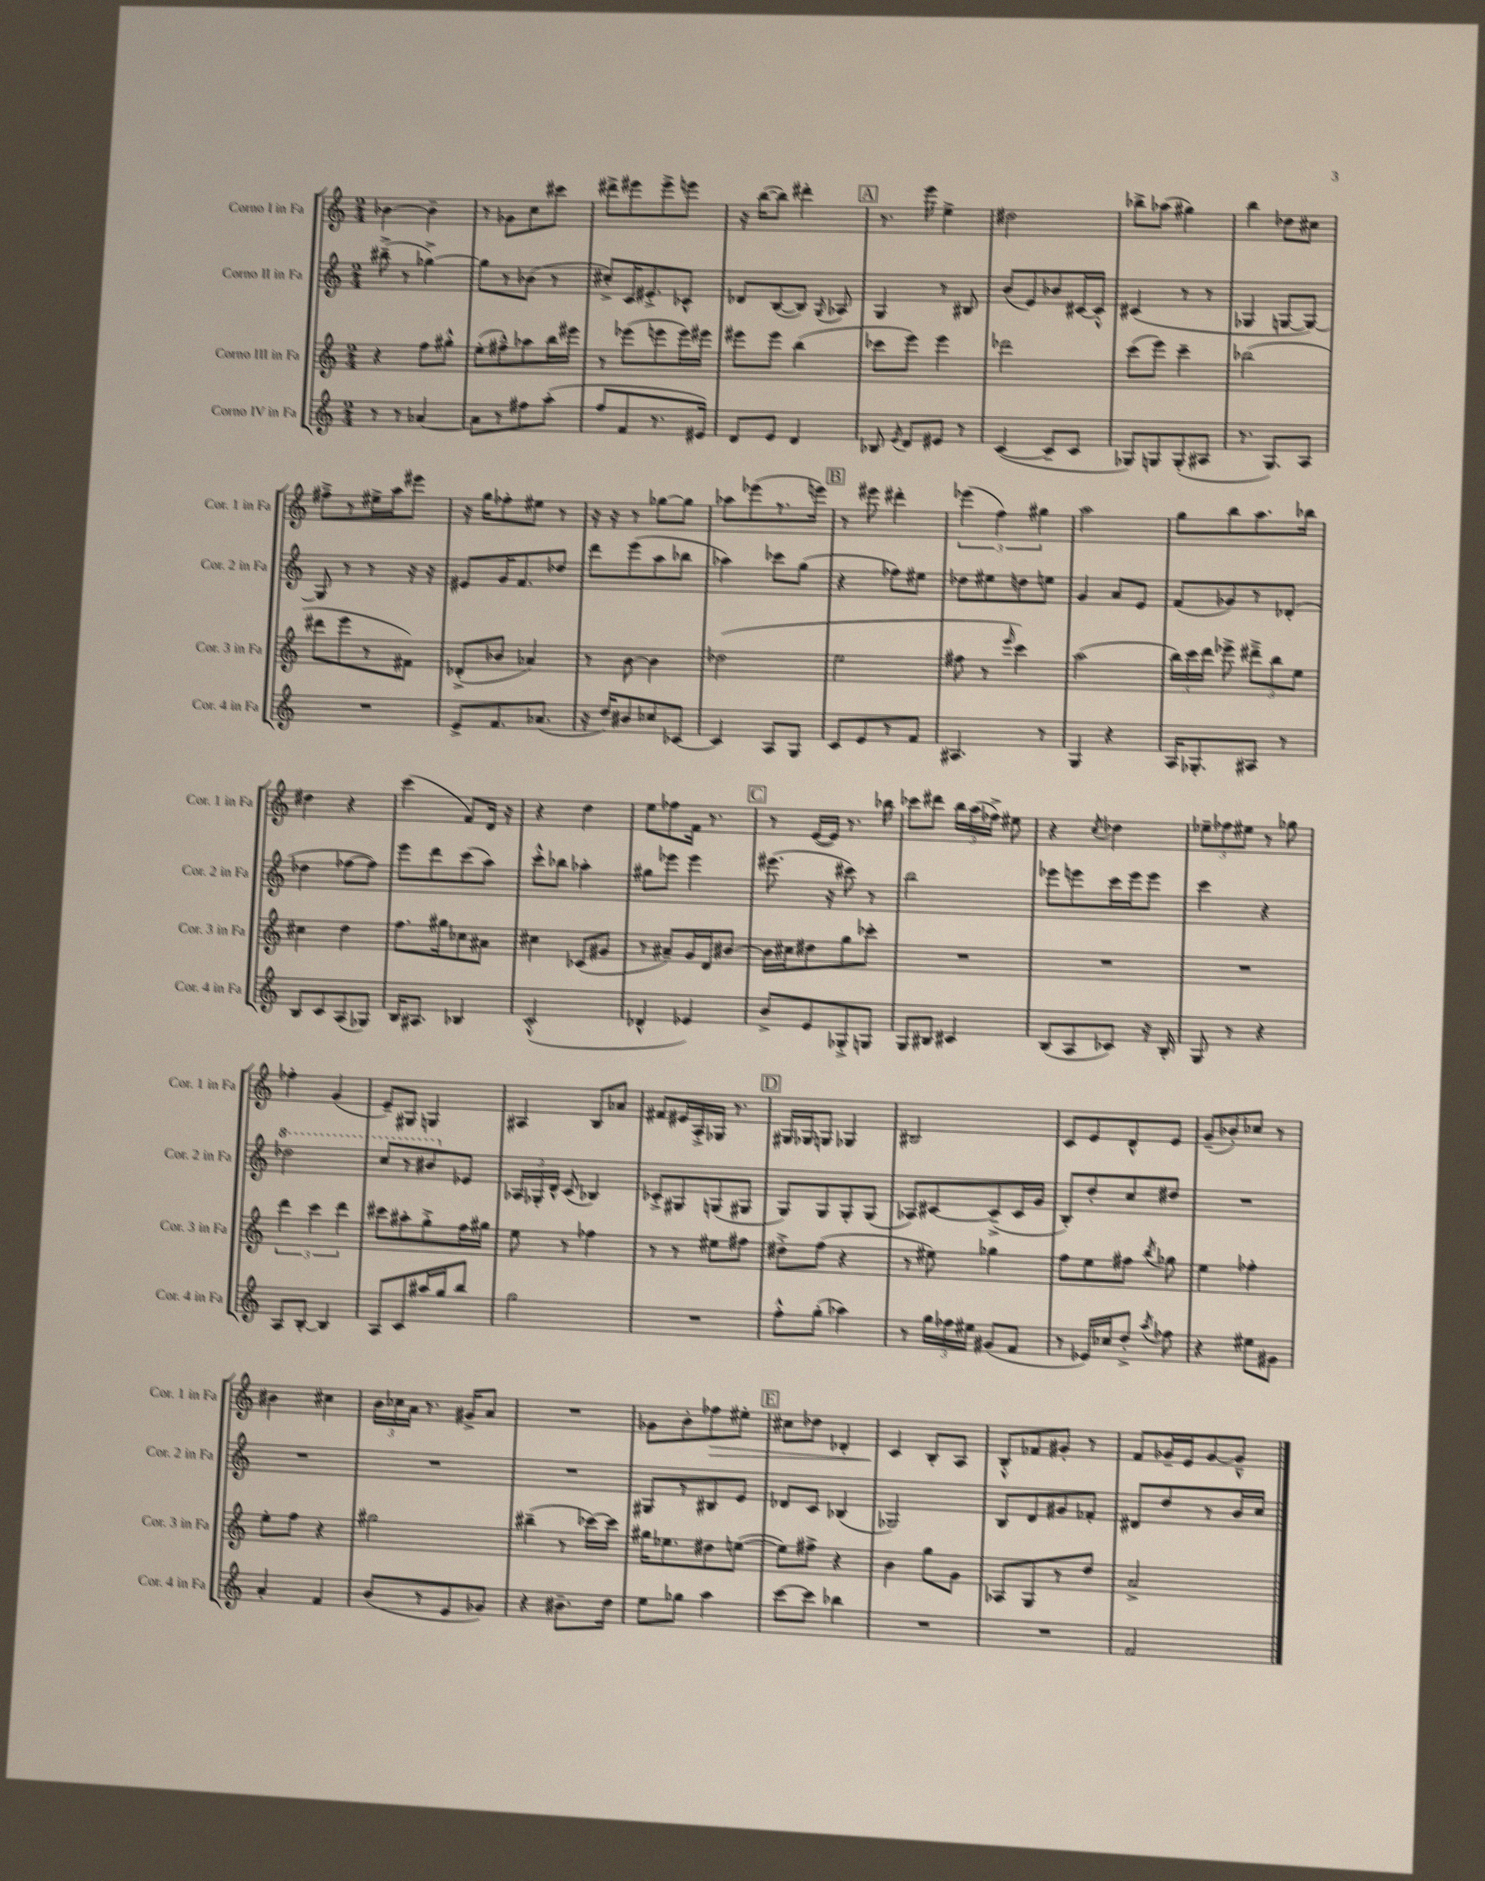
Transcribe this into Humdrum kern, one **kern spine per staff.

**kern	**kern	**kern	**kern	**dynam
*part4	*part3	*part2	*part1	*part1
*staff4	*staff3	*staff2	*staff1	*staff1
*I"Corno IV in Fa	*I"Corno III in Fa	*I"Corno II in Fa	*I"Corno I in Fa	*
*I'Cor. 4 in Fa	*I'Cor. 3 in Fa	*I'Cor. 2 in Fa	*I'Cor. 1 in Fa	*
*clefG2	*clefG2	*clefG2	*clefG2	*
*k[]	*k[]	*k[]	*k[]	*
*M2/4	*M2/4	*M2/4	*M2/4	*
=1	=1	=1	=1	=1
8r	4r	(8bb#X~^\	[4b-X\	.
8r	.	8r	.	.
[4a-X/	8ff\L	[4gg-X^\)	4b-~\]	.
.	8gg#X'^^\J	.	.	.
=2	=2	=2	=2	=2
8a-\L]	(8ee'\L	8gg-\L]	8r	.
8r	8ff#X~^^\)	8r	8g-X\L	.
8ff#X\	8aa-X\	(8b-X\J	8cc\	.
(8aa'\J	16bb\L	8r	8ccc#X\J	.
.	16eee#X\JJ	.	.	.
=3	=3	=3	=3	=3
8ff/L	8r	8cc#X'^/L)	8ddd#X^\L	.
8f/	(8eee-X\L	16c/K	8eee#X\	.
.	.	8.e#X'^/	.	.
8.r	8eeen\	.	8eee#^\	.
.	16eee\L)	8c-X^^/J	8eeen\J	.
16e#X/Jk)	16eee#X\JJ	.	.	.
=4	=4	=4	=4	=4
8d/L	8eee#X\L	8d-X/L	16r	.
.	.	.	([16bb\KL	.
8e/J	8eee#\J	([8B/	8bb\J])	.
4d/	(4bb\	8B/J])	4ddd#X'\	.
.	.	8qqG/	.	.
.	.	8A-X/	.	.
!!LO:REH:place=s1:t=A
=5	=5	=5	=5	=5
8B-X/	8ccc-X\L	4G/	8.r	.
8qe/	.	.	.	.
8d/L	8eee\J)	.	.	.
.	.	.	16eee\	.
8e#X/J	4eee\	8r	4ee^\	.
8r	.	8B#X/	.	.
=6	=6	=6	=6	=6
([4c/	2ddd-X\	(8b/L	2dd#X\	.
.	.	8e/)	.	.
8c~/L]	.	8b-X/	.	.
8c/J	.	[16c#X/L	.	.
.	.	16c#'^^/JJ]	.	.
=7	=7	=7	=7	=7
8G-X/L)	(8ccc\L	(4c#X/	8bb-X^\L	.
8Gn/	8eee\J)	.	(8aa-X\J	.
(8G'/	4ccc~\	8r	4gg#X\)	.
8A#X/J	.	8r	.	.
=8	=8	=8	=8	=8
8.r	(2bb-X\	4G-X/	4bb\	.
8.G/L)	.	.	.	.
.	.	[8Gn/L	8dd-X\L	.
8A/J	.	8G/J_)	8cc#X\J	.
!!LO:LB:g=z
=9	=9	=9	=9	=9
2r	8ddd#X\L	8G/]	8ff#X~^\L	.
.	8eee\	8r	8r	.
.	8r	8r	16ee#X^\L	.
.	.	.	16aa\J	.
.	8f#X\J)	16r	8eee#X\J	.
.	.	16r	.	.
=10	=10	=10	=10	=10
8e^/L	(8d-X'^/L	8e#X/L	16r	.
.	.	.	16gg\KL	.
8.f/	8b-X/J	16g/K	8ff-X'\	.
.	.	8.f/	.	.
.	4a-X/)	.	8ee#X\J	.
(8.a-X/J	.	.	.	.
.	.	8dd-X/J	8r	.
=11	=11	=11	=11	=11
16r	8r	8ddd\L	16r	.
16dd/KL)	.	.	16r	.
8b#X/	[8b\	(8eee\	8r	.
8cc-X/	4b\]	8aa\	[8gg-X\L	.
[8c-X/J	.	8bb-X\J	8gg-\J]	.
=12	=12	=12	=12	=12
4c-/]	(2dd-X\	4aa-X\)	8aa-X\L	.
.	.	.	(8eee-X\	.
8A/L	.	8ccc-X\L	8.r	.
8G/J	.	(8gg\J	.	.
.	.	.	16eeen\Jk)	.
!!LO:REH:place=s1:t=B
=13	=13	=13	=13	=13
8c/L	2ee\	4r	8r	.
8e/	.	.	8eee#X\	.
8r	.	8ff-X\L)	4ddd#X'\	.
8f/J	.	8ee#X\J	.	.
=14	=14	=14	=14	=14
4.A#X/	8ff#X\	8dd-X\L	(6eee-X\	.
.	8r	8ee#X\	.	.
.	.	.	6ff\)	.
.	16qqeee/	.	.	.
.	4ccc\)	8ddn\	.	.
.	.	.	6gg#X\	.
8r	.	8een\J	.	.
=15	=15	=15	=15	=15
4G/	(2aa\	4g/	2aa\	.
4r	.	8a/L	.	.
.	.	8e/J	.	.
=16	=16	=16	=16	=16
16A/KL	24bb\LL)	(8f/L	8gg\L	.
.	24ccc\	.	.	.
8.G-X'/	.	.	.	.
.	24ddd\JJ	.	.	.
.	8eee-X^\	8g-X/)	8bb\	.
8A#X/J	12ddd#X~^\L	8r	8.aa\	.
.	12bb\	.	.	.
8r	.	(8d-X'/J	.	.
.	12ee\J	.	.	.
.	.	.	16bb-X\Jk	.
!!LO:LB:g=z
=17	=17	=17	=17	=17
8B/L	4cc#X\	4dd-X\	4dd#X\	.
8c/	.	.	.	.
(8A/	4dd\	[8ff-X\L	4r	.
8G-X/J)	.	8ff-\J])	.	.
=18	=18	=18	=18	=18
16B/KL	8.ff\L	8eee\L	(4ccc\	.
8.A#X/J	.	.	.	.
.	.	8ddd\	.	.
.	16gg#X\k	.	.	.
4B-X/	8cc-X\	(8ccc\	8f/L)	.
.	8a#X\J	8aa\J)	16d/Jk	.
.	.	.	16r	.
=19	=19	=19	=19	=19
(2c'^^/	4cc#X\	8ccc'^^\L	4r	.
.	.	8bb-X\J	.	.
.	(8c-X/L	4aa-X'\	4dd\	.
.	8g#X/J	.	.	.
=20	=20	=20	=20	=20
4d-X^^/	8r	8gg#X\L	8ee\L	.
.	8a#X~/L)	8eee-X\J	8ff-X\	.
4e-X/)	16g/L	4eee-\	16f\Jk	.
.	16d/J	.	8.r	.
.	[8b#X/J	.	.	.
!!LO:REH:place=s1:t=C
=21	=21	=21	=21	=21
8b^/L	16b#\LL]	(8.eee#X\	8r	.
.	16cc#X\J	.	.	.
8e/	8dd#X\	.	([16e/LL	.
.	.	16r	16e/JJ])	.
8G-X'^/	8gg\	8ccc#X\)	8.r	.
8Gn/J	8ccc-X'\J	8r	.	.
.	.	.	16bb-X\	.
=22	=22	=22	=22	=22
8G/L	2r	2bb\	8ccc-X\L	.
8B#X/J	.	.	8ddd#X\J	.
4c#X/	.	.	24bb\LL	.
.	.	.	(24aa\	.
.	.	.	24ff-X^\JJ)	.
.	.	.	8ee#X\	.
=23	=23	=23	=23	=23
(8B/L	2r	8eee-X\L	4r	.
8A/	.	8eeen\	.	.
.	.	.	8qcc/	.
8c-X/J)	.	16ccc\L	4dd-X\	.
.	.	16eee\J	.	.
16r	.	8eee\J	.	.
16B'/	.	.	.	.
=24	=24	=24	=24	=24
8G/	2r	4ccc\	12ee-X~\L	.
.	.	.	12ff-X\	.
8r	.	.	.	.
.	.	.	12ee#X\J	.
4r	.	4r	8r	.
.	.	.	8gg-X\	.
!!LO:LB:g=z
=25	=25	=25	=25	=25
*	*	*8va	*	*
8A/L	6ddd\	2ddd-X\	4ff-X'\	.
[8B'/J	.	.	.	.
.	6ccc\	.	.	.
4B/]	.	.	(4g/	.
.	6ddd\	.	.	.
=26	=26	=26	=26	=26
8A/L	8ccc#X\L	8ccc/L	8e~/L)	.
8c/	8aa#X'\	8r	8G#X/J	.
16aa#X/L	8gg'^\	8bb#X/	4Gn/	.
16gg/J	.	.	.	.
*	*	*X8va	*	*
8bb/J	16ff\L	8e-X/J	.	.
.	16gg#X\JJ	.	.	.
=27	=27	=27	=27	=27
2gg\	8ee\	24A-X/LL	4A#X/	.
.	.	24G-X'/	.	.
.	.	24d^^/JJ	.	.
.	8r	(8c/	.	.
.	4ff-X\	4B-X/)	8B/L	.
.	.	.	8a-X/J	.
=28	=28	=28	=28	=28
2r	8r	8c-X'^/L	8f#X/L	.
.	8r	8G#X/	16e#X/L	.
.	.	.	16A'^/	.
.	8ee#X\L	(8Gn/	16G-X/JJ	.
.	.	.	8.r	.
.	8ff#X\J	8G#X/J	.	.
!!LO:REH:place=s1:t=D
=29	=29	=29	=29	=29
8ff'^^\L	8dd#X'^\L	8G/L)	16G#X/LL	.
.	.	.	16G-X/J	.
(8gg'\J	(8ff\J	8G/	8Gn/J	.
4aa-X\)	4r	8G'/	4G-X/	.
.	.	(8G/J	.	.
=30	=30	=30	=30	=30
8r	8r	8A-X/L)	2B#X/	.
24gg\LL	8ee#X\)	[8c#X/	.	.
24ff-X\	.	.	.	.
24ee#X\JJ	.	.	.	.
(8g#X/L	4gg-X\	(8c#~^/]	.	.
8f/J	.	16c#/L	.	.
.	.	16g/JJ	.	.
=31	=31	=31	=31	=31
8r	8ff\L	8B'/L)	8c/L	.
16e-X/LL)	8ee\	8dd'/	8e/	.
16cc-X/J	.	.	.	.
8dd'^/J	8ff#X\J	8cc/	8d^^/	.
8qaa/	8qbb/	.	.	.
8ff-X\	8gg-X\	8dd#X/J	8e/J	.
=32	=32	=32	=32	=32
4r	4ee\	2r	(8g~/L	.
.	.	.	8b-X'/)	.
8ee#X\L	4ff-X'\	.	8cc-X/J	.
8g#X\J	.	.	8r	.
!!LO:LB:g=z
=33	=33	=33	=33	=33
4a'/	8ee'\L	2r	4b#X\	.
.	8ff\J	.	.	.
4f/	4r	.	4cc#X\	.
=34	=34	=34	=34	=34
(8b/L	2gg#X\	2r	24b\LL	.
.	.	.	24cc-X\	.
.	.	.	24a\JJ	.
8r	.	.	8.r	.
8e/	.	.	.	.
.	.	.	16g#X^/KL	.
8g-X/J)	.	.	8a/J	.
=35	=35	=35	=35	=35
4r	(4bb#X~\	2r	2r	.
8.b#X~\L	8r	.	.	.
.	[16ccc-X\LL)	.	.	.
16dd\Jk	16ccc-\JJ]	.	.	.
=36	=36	=36	=36	=36
8ee\L	16gg#X\KL	8G#X/L	8g-X\L	.
.	8.ee-X\	.	.	.
8gg-X\J	.	8r	8b'\	.
!	!	!	!	!LO:HP:b
4aa\	8dd#X\	8B#X/	8ff-X\	>
.	([8een\J	8e/J	8ee#X'\J	.
!!LO:REH:place=s1:t=E
=37	=37	=37	=37	=37
[8ccc\L	8ee\L])	8d-X/L	8cc#X\L	.
8ccc\J]	8ff#X^\J	8c/J	8dd-X\J	.
4bb-X\	4r	(4B-X/	4d-X'/	.
=38	=38	=38	=38	=38
2r	4b\	2G-X/)	4c/	.
.	8gg\L	.	8B'/L	]
.	8g\J	.	8A/J	.
=39	=39	=39	=39	=39
2r	8A-X/L	8B/L	8B'^^/L	.
.	8G/	8d/	8f-X/	.
.	8r	8g#X/	8g#X'/J	.
.	8dd/J	8f-X'/J	8r	.
=40	=40	=40	=40	=40
2f/	2a^/	8d#X/L	8f/L	.
.	.	8dd/	16g-X~/L	.
.	.	.	16e/J	.
.	.	8r	[8g-/	.
.	.	16b/L	8g-~^^/J]	.
.	.	16cc/JJ	.	.
==	==	==	==	==
*-	*-	*-	*-	*-
